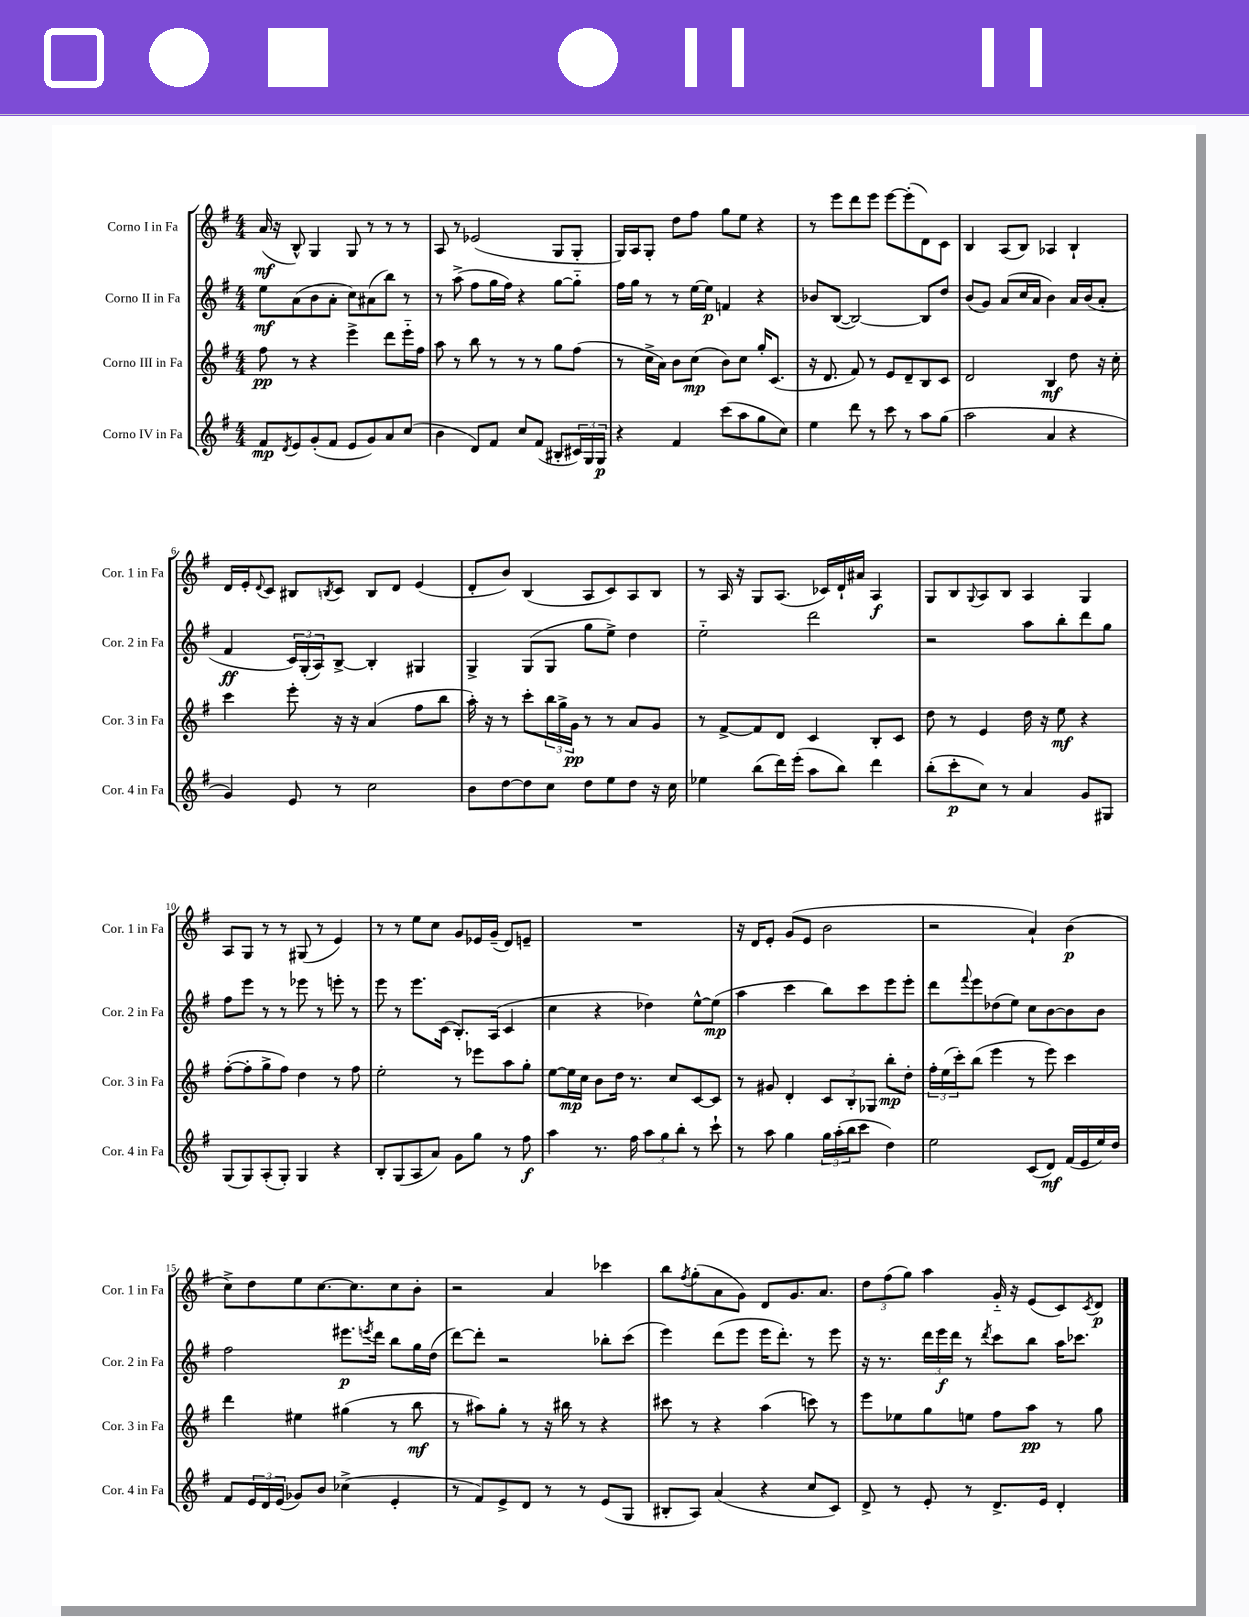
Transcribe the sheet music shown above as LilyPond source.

<<
\new StaffGroup <<
\new Staff = "s0" \with { instrumentName = "Corno I in Fa" shortInstrumentName = "Cor. 1 in Fa" } {
    \clef treble \key g \major \numericTimeSignature \time 4/4
    a'16\mf( r16 b8-^) g4 g8 r8 r8 r8 |
    a8 r8 ees'2( g8 g8-. |
    g16) a16 g8-. d''8 fis''8 g''8 e''8 r4 |
    r8 e'''8 d'''8 e'''8 e'''8~ e'''8-.( d'8) c'8 |
    b4 a8( b8) aes4 b4-! |
    d'16 e'16-. \appoggiatura { d'8 } c'8 bis8 \acciaccatura { b8 } c'8 b8 d'8 e'4( |
    d'8-. b'8) b4( a8 c'8) a8 b8 |
    r8 a16 r16 g8 a8.( ces'16) d'16-! ais'16 a4\f |
    g8 b8 \appoggiatura { g8 } a8 b8 a4 g4 |
    a8 g8 r8 r8 gis8( r8 e'4) |
    r8 r8 e''8 c''8 g'8 ees'16 g'16--( d'8) e'8-- |
    R1 |
    r16 d'16 e'8-. g'8( e'8 b'2 |
    r2 a'4-!) b'4\p( |
    c''8->) d''8 e''8 c''8.~ c''8. c''8 b'8-. |
    r2 a'4 ces'''4 |
    b''8 \acciaccatura { fis''8 } g''8-.( a'8 g'8) d'8 g'8. a'8. |
    \tuplet 3/2 { d''8 fis''8( g''8) } a''4 g'16-_ r16 e'8( c'8) \acciaccatura { c'8 } d'8\p \bar "|." |
}
\new Staff = "s1" \with { instrumentName = "Corno II in Fa" shortInstrumentName = "Cor. 2 in Fa" } {
    \clef treble \key g \major \numericTimeSignature \time 4/4
    e''8\mf a'8( b'8 a'8-. c''8) ais'8( b''8) r8 |
    r8 a''8->( fis''8 g''16 fis''16) r4 g''8~ g''8-_ |
    fis''16 g''16 r8 r8 e''16~ e''16\p f'4 r4 |
    bes'8 b8~( b2~) b8 d''8 |
    b'8( g'8) a'8( c''16 a'16 b'4) a'16 b'16( a'8-. |
    fis'4\ff \tuplet 3/2 { c'16) g16-.( a16) } b8~-> b4-. gis4 |
    g4-> g8( g8 g''8 e''8->) d''4 |
    e''2-_ d'''2 |
    r2 a''8 b''8-. d'''8 g''8 |
    fis''8 e'''8 r8 r8 ees'''8 r8 e'''8-. r8 |
    e'''8 r8 e'''8. c'16( b8.-.) a16( c'4 |
    c''4 r4 des''4) e''8~-^ e''8\mp( |
    a''4 c'''4 b''8) c'''8 e'''8 e'''8-. |
    d'''8 \appoggiatura { fis'''8 } e'''8 des''8( e''8) c''8 b'8~ b'8 b'8 |
    fis''2 eis'''8.\p \acciaccatura { e'''8 } d'''16 b''8 g''16 d''16( |
    d'''8~) d'''8-. r2 bes''8-. c'''8( |
    e'''4) d'''8( e'''8 e'''16 d'''8.-.) r8 e'''8 |
    r16 r8. \tuplet 3/2 { d'''16 e'''16\f d'''16 } r8 \acciaccatura { d'''8 } c'''8 b''8 a''16 ces'''8. \bar "|." |
}
\new Staff = "s2" \with { instrumentName = "Corno III in Fa" shortInstrumentName = "Cor. 3 in Fa" } {
    \clef treble \key g \major \numericTimeSignature \time 4/4
    fis''8\pp r8 r4 e'''4-> d'''8 e'''16-_ fis''16 |
    a''8 r8 b''8 r8 r8 r8 g''8 fis''8( |
    r8 c''16-> a'16) b'8 c''8\mp( b'8) c''8 g''16-. c'8.( |
    r16 d'8. fis'8) r8 e'8 d'8-- b8 c'8 |
    d'2 b4\mf d''8 r16 c''16-. |
    c'''4 e'''8-. r16 r16 a'4( fis''8 b''8 |
    a''16-.) r16 r8 c'''8-. \tuplet 3/2 { b''16 g''16-> g'16\pp } r8 r8 a'8 g'8 |
    r8 fis'8~-> fis'8 d'8 c'4 b8-. c'8 |
    d''8 r8 e'4 d''16 r16 e''8\mf r4 |
    fis''8~-.( fis''8-. g''8-> fis''8) d''4 r8 fis''8 |
    e''2-. r8 ees'''8 a''8 g''8-. |
    e''8~ e''16\mp c''16 b'8 d''16 r8. c''8 c'8~ c'8 |
    r8 gis'8 d'4-. \tuplet 3/2 { c'8 b8-. ges8 } b''8-.\mp d''8-. |
    \tuplet 3/2 { fis''16-. e''16( c'''16-.) } b''8( e'''4 r8 e'''8) c'''4 |
    d'''4 eis''4 gis''4( r8 b''8\mf |
    r8 ais''8) g''8-. r8 r16 bis''16 r8 r4 |
    cis'''8 r8 r4 a''4( c'''8) r8 |
    e'''8 ees''8 g''8 e''8 fis''8 a''8\pp r8 g''8 \bar "|." |
}
\new Staff = "s3" \with { instrumentName = "Corno IV in Fa" shortInstrumentName = "Cor. 4 in Fa" } {
    \clef treble \key g \major \numericTimeSignature \time 4/4
    fis'8\mp \acciaccatura { d'8 } e'8 g'8-.( fis'8 e'8 g'8) a'8 c''8( |
    b'4 d'8) fis'8 c''8 fis'8( bis8-. \tuplet 3/2 { cis'16) g16 g16\p } |
    r4 fis'4 c'''8( a''8 g''8 c''8) |
    e''4 d'''8 r8 c'''8 r8 a''8 g''8( |
    a''2 a'4 r4 |
    g'4) e'8 r8 c''2 |
    b'8 d''8~ d''8 c''8 d''8 e''8 d''8 r16 c''16 |
    ees''4 b''8( d'''16) e'''16-.( a''8 b''8) d'''4 |
    b''8-.( c'''8-.\p c''8) r8 a'4 g'8 gis8 |
    g8( g8) a8-.( g8-.) g4 r4 |
    b8-. g8( a8 a'8) g'8 g''8 r8 fis''8\f |
    a''4 r8. fis''16 \tuplet 3/2 { a''8 g''8 b''8-. } r8 c'''8-! |
    r8 a''8 g''4 \tuplet 3/2 { g''16 a''16-.( b''16 } c'''8 d''4) |
    e''2 c'8( d'8\mf) fis'16( e'16 e''16) d''16 |
    fis'8 \tuplet 3/2 { e'16 d'16 e'16( } ges'8) b'8 ces''4->( e'4-. |
    r8 fis'8) e'8-> d'8 r8 r8 e'8( g8 |
    bis8-. a8) a'4( r4 c''8 c'8) |
    d'8-> r8 e'8-. r8 d'8.-> e'16 d'4-. \bar "|." |
}
>>
>>
